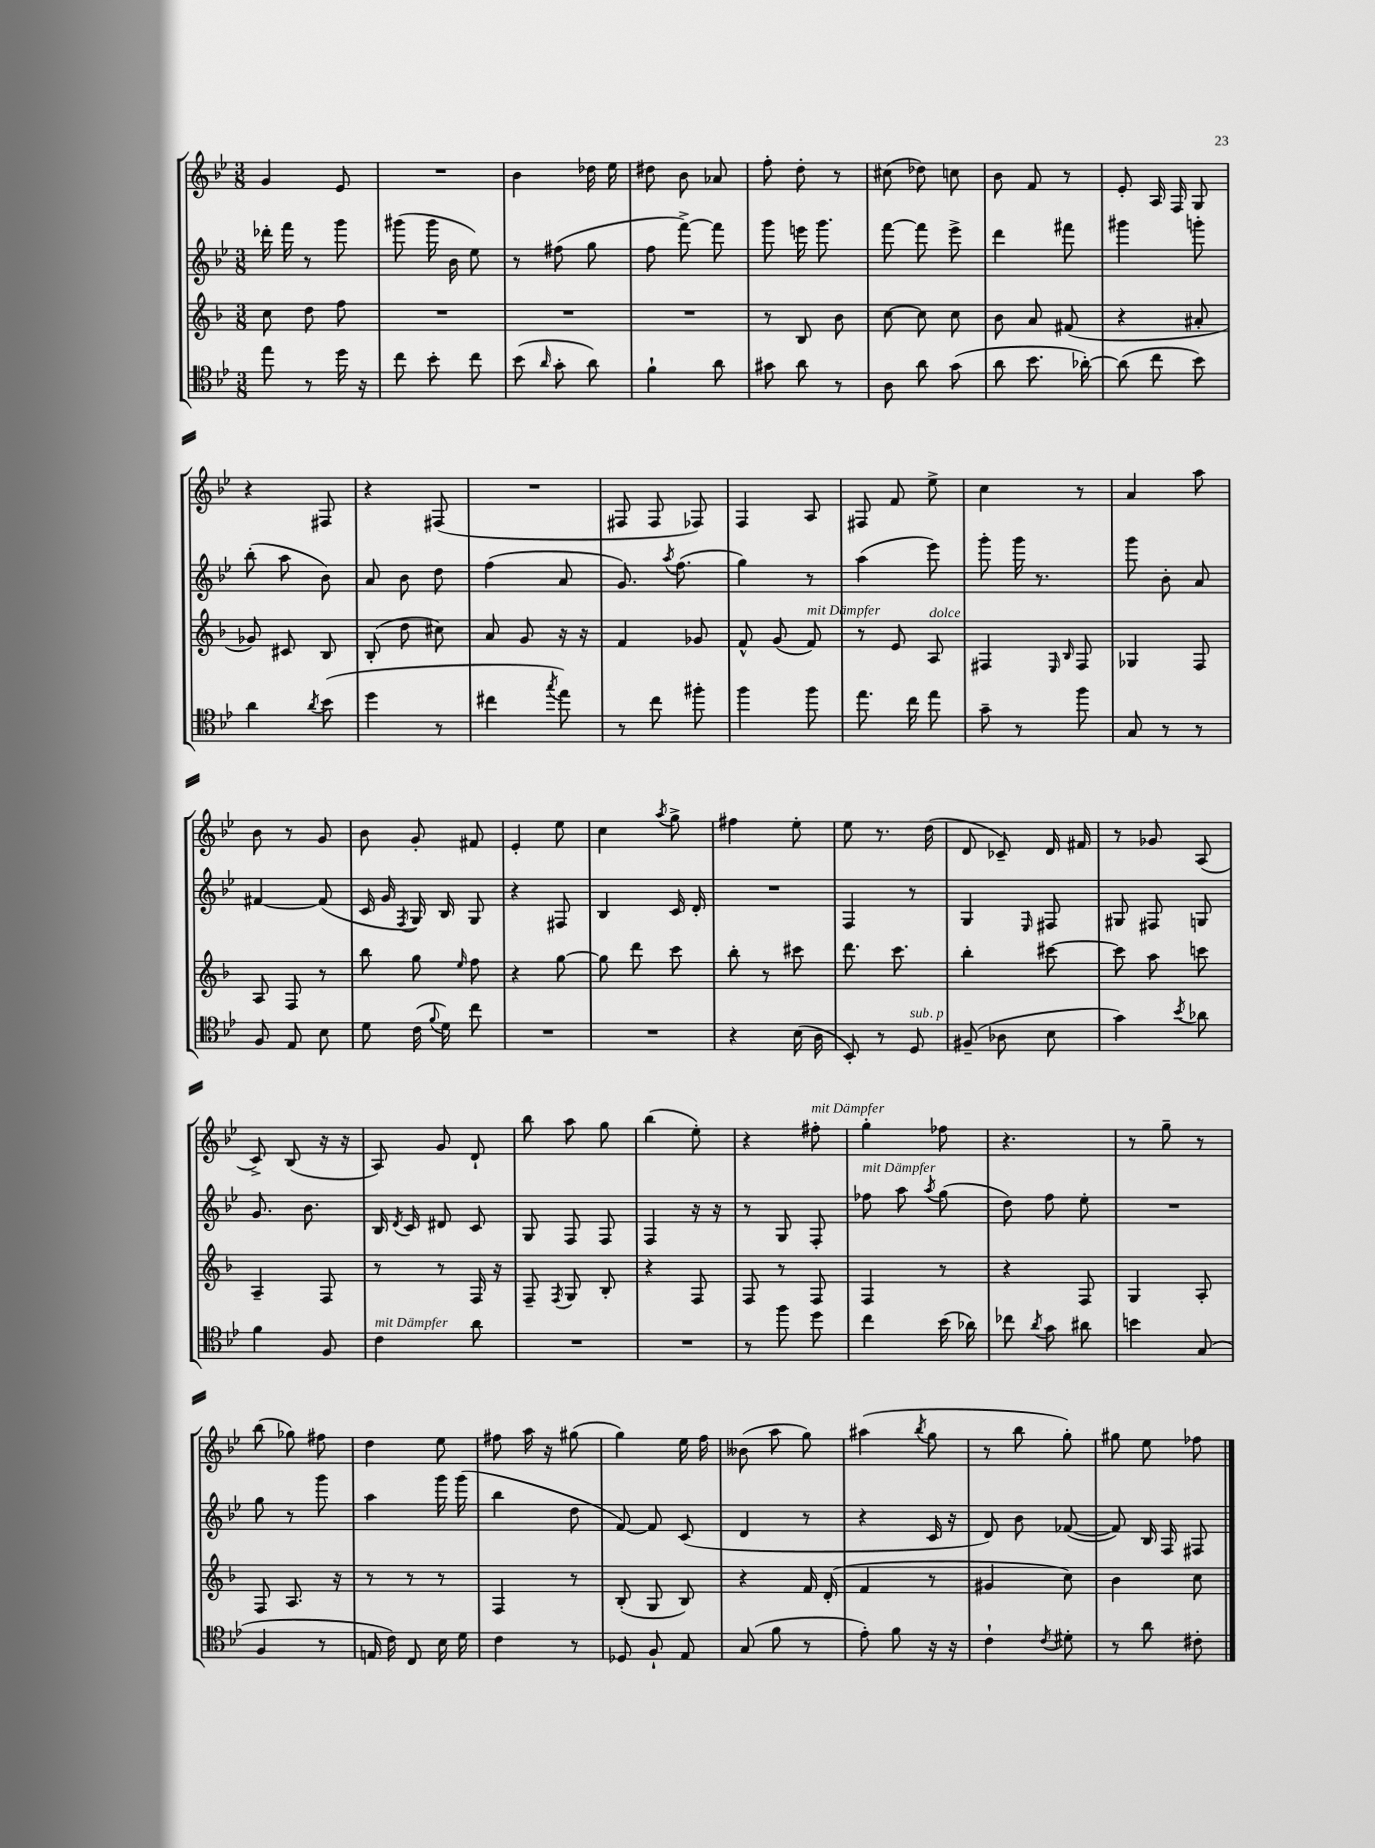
<<
\new StaffGroup <<
\new Staff = "s0" {
    \clef treble \key bes \major \numericTimeSignature \time 3/8
    \autoBeamOff g'4 ees'8 |
    R4. |
    bes'4 des''16 ees''16 |
    dis''8 bes'8 aes'8 |
    f''8-. d''8-. r8 |
    cis''8( des''8) c''8 |
    bes'8 f'8 r8 |
    ees'8-. a16 f16 g8 |
    r4 fis8 |
    r4 fis8( |
    R4. |
    fis8 fis8 fes8) |
    f4 a8 |
    fis8 f'8 ees''8-> |
    c''4 r8 |
    a'4 a''8 |
    bes'8 r8 g'8 |
    bes'8 g'8-. fis'8 |
    ees'4-. ees''8 |
    c''4 \acciaccatura { a''8 } g''8-> |
    fis''4 ees''8-. |
    ees''8 r8. d''16( |
    d'8 ces'8--) d'16 fis'16 |
    r8 ges'8 a8( |
    c'8->) bes8( r16 r16 |
    a8) g'8 d'8-! |
    bes''8 a''8 g''8 |
    bes''4( ees''8-.) |
    r4 fis''8-.^\markup { \italic "mit Dämpfer" } |
    g''4-. fes''8 |
    r4. |
    r8 g''8-- r8 |
    bes''8( ges''8) fis''8 |
    d''4 ees''8 |
    fis''8 a''16 r16 gis''8( |
    g''4) ees''16 f''16 |
    beses'8( a''8 g''8) |
    ais''4( \acciaccatura { bes''8 } g''8 |
    r8 bes''8 g''8-.) |
    gis''8 ees''8 fes''8 \bar "|." |
}
\new Staff = "s1" {
    \clef treble \key bes \major \numericTimeSignature \time 3/8
    \autoBeamOff des'''16-. f'''16 r8 g'''8 |
    gis'''8( gis'''16 bes'16 ees''8) |
    r8 fis''8( g''8 |
    f''8 f'''8~->) f'''8 |
    g'''8 e'''16 g'''8. |
    f'''8~ f'''8 ees'''8-> |
    d'''4 fis'''8 |
    gis'''4 g'''8-. |
    bes''8-.( a''8 bes'8) |
    a'8 bes'8 d''8 |
    f''4( a'8 |
    g'8.) \acciaccatura { a''8 } f''8.( |
    g''4) r8 |
    a''4( ees'''8) |
    g'''8-. g'''16 r8. |
    g'''8 bes'8-. a'8 |
    fis'4~ fis'8( |
    c'16 g'16 \acciaccatura { f8 } g16) bes16 g8 |
    r4 fis8 |
    bes4 c'16 d'16-. |
    R4. |
    f4 r8 |
    g4 \grace { ees16 } fis8 |
    gis8 fis8 g8 |
    g'8. bes'8. |
    bes16 \acciaccatura { d'8 } c'16 dis'8 c'8 |
    g8 f8 f8 |
    f4 r16 r16 |
    r8 g8 f8-. |
    fes''8^\markup { \italic "mit Dämpfer" } a''8 \acciaccatura { a''8 } g''8( |
    d''8) f''8 ees''8-. |
    R4. |
    g''8 r8 g'''8 |
    a''4 g'''16 g'''16( |
    bes''4 d''8 |
    f'8~) f'8 c'8( |
    d'4 r8 |
    r4 c'16 r16 |
    d'8) bes'8 fes'8~( |
    fes'8) bes16 f16 fis8 \bar "|." |
}
\new Staff = "s2" {
    \clef treble \key f \major \numericTimeSignature \time 3/8
    \autoBeamOff c''8 d''8 f''8 |
    R4. |
    R4. |
    R4. |
    r8 bes8 bes'8 |
    c''8~ c''8 c''8 |
    bes'8 a'8 fis'8( |
    r4 ais'8-. |
    ges'8) cis'8 bes8 |
    bes8-.( d''8 cis''8) |
    a'8 g'8 r16 r16 |
    f'4 ges'8 |
    f'8-^ g'8( f'8^\markup { \italic "mit Dämpfer" }) |
    r8 e'8 a8^\markup { \italic "dolce" } |
    fis4 \grace { e16 bes16 } fis8 |
    ges4 f8 |
    a8 f8 r8 |
    bes''8 g''8 \grace { e''16 } f''8 |
    r4 g''8~ |
    g''8 d'''8 c'''8 |
    bes''8-. r8 cis'''8 |
    d'''8. c'''8. |
    bes''4-. cis'''8~ |
    cis'''8 a''8 c'''8 |
    a4-- f8 |
    r8 r8 f16 r16 |
    f8-- \acciaccatura { f8 } g8 bes8-. |
    r4 f8 |
    f8 r8 f8 |
    f4 r8 |
    r4 f8 |
    g4 a8-. |
    f8 a8. r16 |
    r8 r8 r8 |
    f4 r8 |
    bes8-.( g8 bes8) |
    r4 f'16 d'16-.( |
    f'4 r8 |
    gis'4 c''8) |
    bes'4 c''8 \bar "|." |
}
\new Staff = "s3" {
    \clef tenor \key bes \major \numericTimeSignature \time 3/8
    \autoBeamOff ees''8 r8 d''16 r16 |
    c''8 bes'8-. c''8 |
    bes'8( \grace { a'16 } g'8-. a'8) |
    f'4-! a'8 |
    gis'8 a'8 r8 |
    a8 a'8 g'8( |
    a'8 bes'8. aes'16~-.) |
    aes'8( c''8 bes'8) |
    a'4 \acciaccatura { a'8 } bes'8( |
    d''4 r8 |
    cis''4 \acciaccatura { g''8 } ees''8) |
    r8 c''8 fis''8-. |
    f''4 f''8 |
    ees''8. c''16 ees''8 |
    g'8-- r8 f''8 |
    g8 r8 r8 |
    f8 ees8 bes8 |
    d'8 c'16( \appoggiatura { f'8 } d'16) c''8 |
    R4. |
    R4. |
    r4 bes16( a16 |
    bes,8-.) r8 d8^\markup { \italic "sub. p" } |
    fis8--( aes8 bes8 |
    g'4) \acciaccatura { bes'8 } aes'8 |
    f'4 f8 |
    c'4^\markup { \italic "mit Dämpfer" } a'8 |
    R4. |
    R4. |
    r8 f''8 d''8 |
    c''4 bes'16( aes'16) |
    ces''8 \acciaccatura { a'8 } g'8 ais'8 |
    b'4 g8( |
    f4 r8 |
    e16 c'16) c8 bes16 d'16 |
    c'4 r8 |
    des8 f8-! ees8 |
    g8( f'8 r8 |
    ees'8-.) f'8 r16 r16 |
    c'4-! \acciaccatura { c'8 } dis'8-. |
    r8 a'8 cis'8-. \bar "|." |
}
>>
>>
\layout { \context { \Score \remove "Bar_number_engraver" } }
